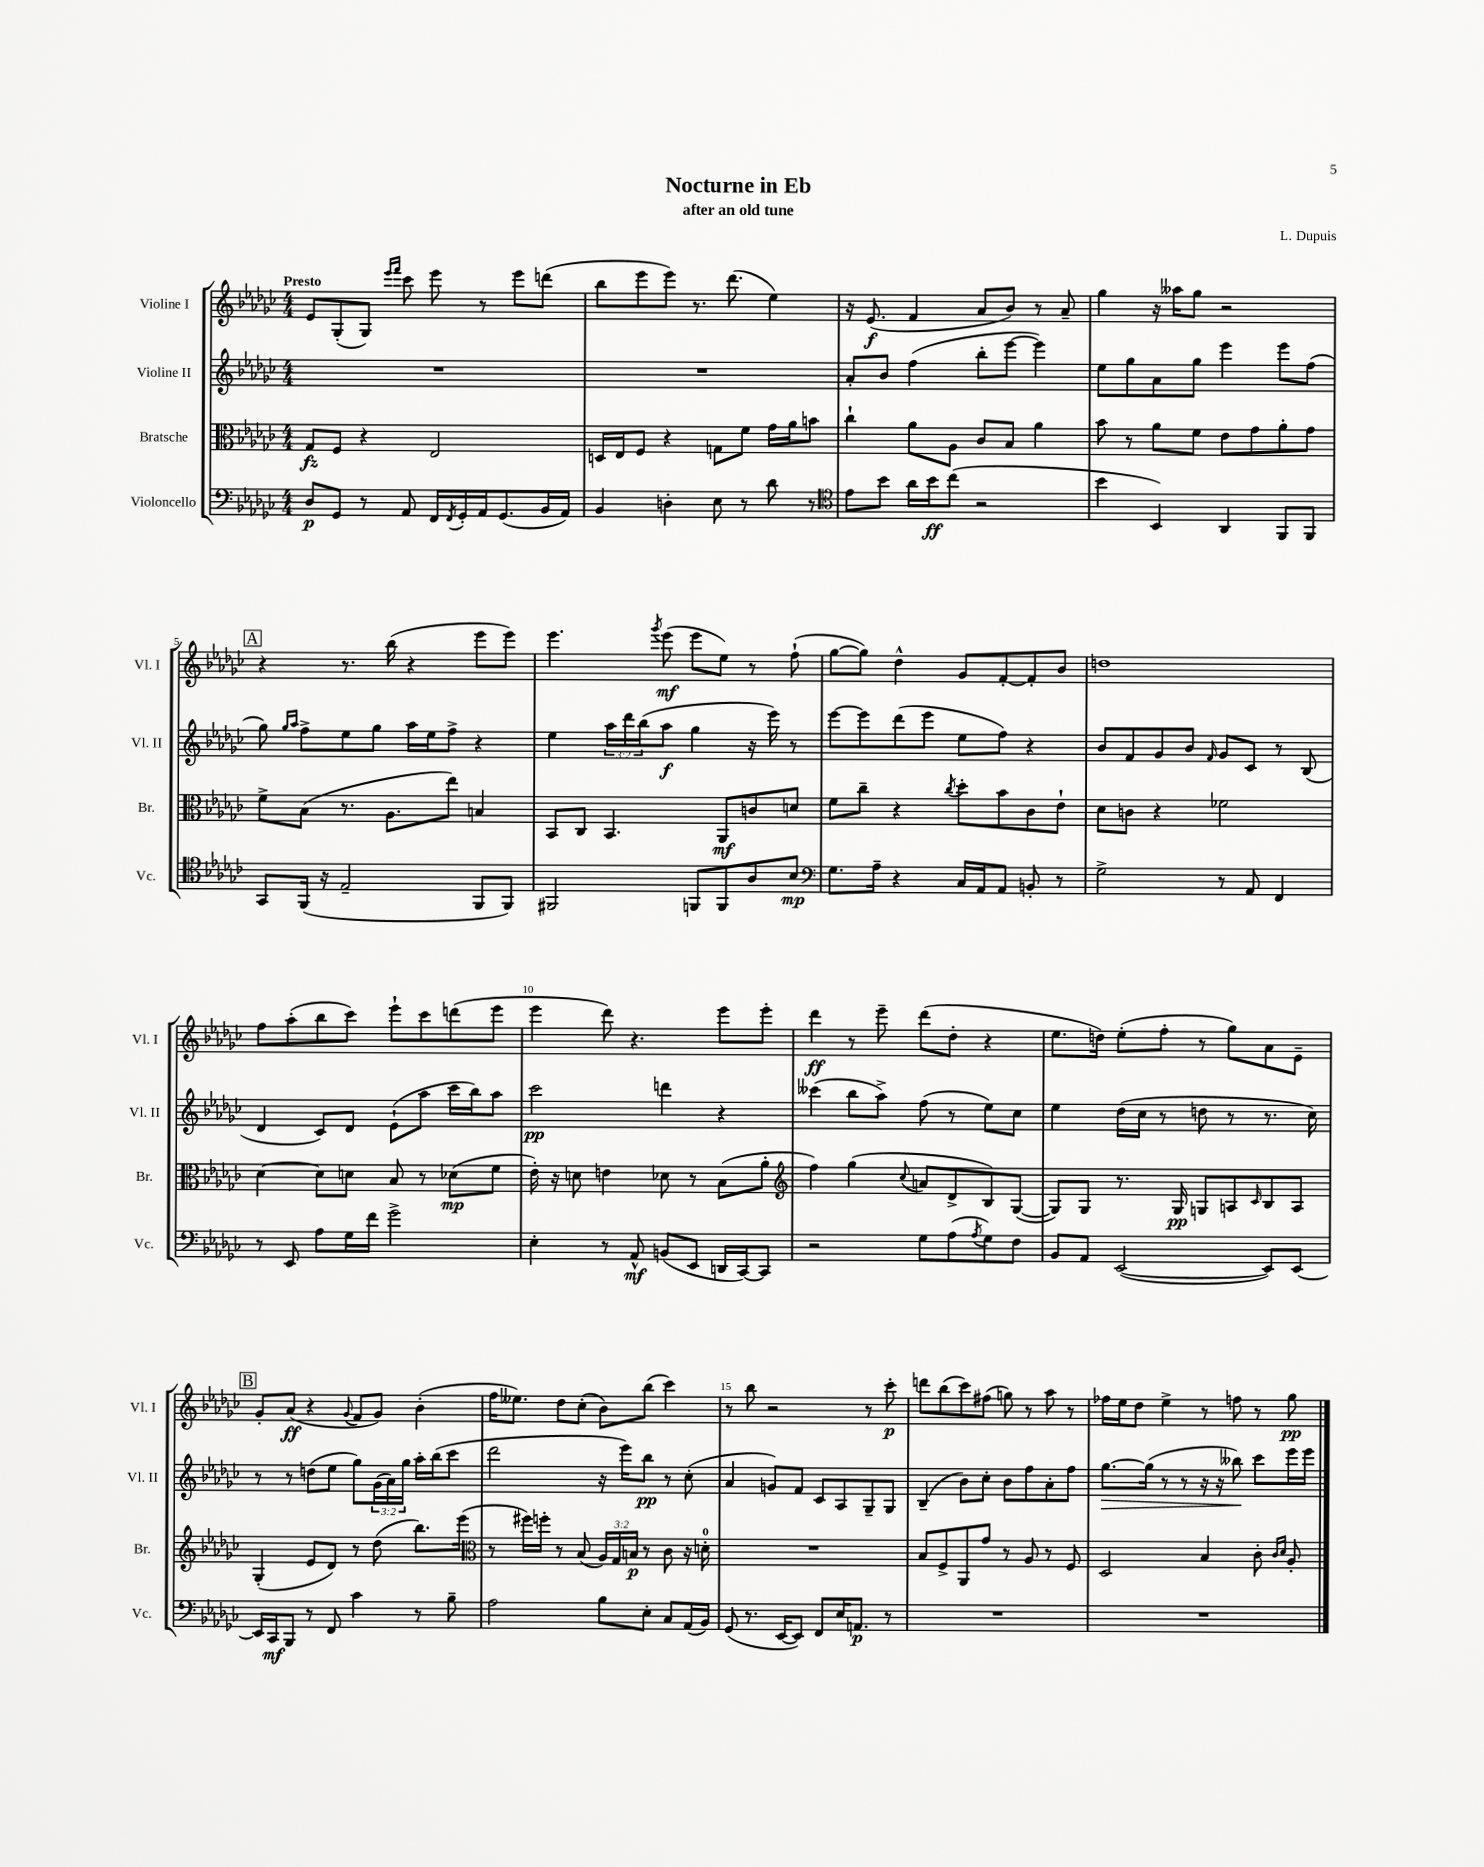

**kern	**kern	**kern	**kern
*staff4	*staff3	*staff2	*staff1
*clefF4	*clefC3	*clefG2	*clefG2
*k[b-e-a-d-g-c-]	*k[b-e-a-d-g-c-]	*k[b-e-a-d-g-c-]	*k[b-e-a-d-g-c-]
*M4/4	*M4/4	*M4/4	*M4/4
8D-	8G-	1r	8e-
8GG-	8F	.	(8G-'
8r	4r	.	8G-)
.	.	.	16qqeee-
.	.	.	16qqfff
8AA-	.	.	8ccc-
16FF	2E-	.	8eee-
8qFF	.	.	.
16GG-'	.	.	.
16AA-	.	.	8r
(8.GG-	.	.	.
.	.	.	8eee-
16BB-	.	.	(8ddd
16AA-)	.	.	.
=	=	=	=
4BB-	16D	1r	8bb-
.	16E-	.	.
.	8F	.	8eee-
4D'	4r	.	8eee-)
.	.	.	8.r
8E-	8G	.	.
.	.	.	(8.ddd-
8r	8f	.	.
8d-	16g-	.	4ee-)
.	16a-	.	.
8r	8b	.	.
=	=	=	=
*clefC4	*	*	*
8e-	4cc-`	8a-'	16r
.	.	.	(8.e-
8b-	.	8b-	.
16a-	8a-	(4ff	4f
16b-	.	.	.
(8cc-	8A-	.	.
2r	8c-	8bb-'	8a-
.	8B-	[8eee-	8b-)
.	4a-	4eee-])	8r
.	.	.	8a-~
=	=	=	=
4b-	8b-	8ee-	4gg-
.	8r	8gg-	.
4BB-)	8a-	8a-	16r
.	.	.	16aa--
.	8f	8gg-	8gg-
4AA-	8e-	4eee-	2r
.	8g-	.	.
8FF	8a-'	8eee-	.
8FF	8g-	(8ff	.
=	=	=	=
8GG-	8f^	8gg-)	4r
.	.	16qqgg-	.
.	.	16qqaa-	.
(16FF	(8B-	8ff^	.
16r	.	.	.
2E-~	8.r	8ee-	8.r
.	.	8gg-	.
.	8.A-	.	(16bb-
.	.	16aa-	4r
.	.	16ee-	.
.	8ee-)	8ff^	.
8FF	4B	4r	8eee-
8FF)	.	.	8eee-)
=	=	=	=
2FF#	8BB-	4ee-	4.eee-
.	8C-	.	.
.	4.BB-	24aa-	.
.	.	24ddd-	.
.	.	(24bb-	.
.	.	.	8qggg-
.	.	8aa-	(8eee-
8FF	.	4gg-	8eee-
8FF	8AA-	.	8ee-)
8A-	8c	16r	8r
.	.	16eee-)	.
8B-	8d	8r	(8ff`
=	=	=	=
*clefF4	*	*	*
8.G-	8f	[8eee-	[8gg-
.	8cc-~	8eee-]	8gg-])
16A-~	.	.	.
4r	4r	(8ddd-	4dd-^^
.	.	8eee-	.
.	8qcc-	.	.
16C-	8dd-'	8ee-	8g-
16AA-	.	.	.
8AA-	8b-	8ff)	[8f'
8BB'	8c-	4r	8f']
8r	8e-`	.	8b-
=	=	=	=
2G-^	8d-	8b-	1dd
.	8c	8f	.
.	4r	8g-	.
.	.	8b-	.
.	.	16qqf	.
8r	2f-	8g-	.
8AA-	.	8c-	.
4FF	.	8r	.
.	.	(8B-	.
=	=	=	=
8r	[4d-	4d-	8ff
8EE-	.	.	(8aa-'
8A-	8d-]	8c-)	8bb-
16G-	8d	8d-	8ccc-)
16f	.	.	.
2g-^	8B-	(8e-`	8eee-`
.	8r	8aa-	8ccc-
.	(8d-	16ccc-	(8ddd
.	.	16bb-)	.
.	8f	8aa-	8eee-
=	=	=	=
4E-'	16e-')	2ccc-	4eee-
.	16r	.	.
.	8d	.	.
8r	4e	.	8ddd-)
8AA-^^	.	.	4.r
(8BB	8d-	4ddd	.
8EE-	8r	.	.
16DD	(8B-	4r	8eee-
[16CC-)	.	.	.
8CC-]	8a-'	.	8eee-'
=	=	=	=
*	*clefG2	*	*
2r	4ff)	(4ccc--	4ddd-
.	(4gg-	8bb-	8r
.	.	8aa-^)	8eee-~
.	8qqcc-	.	.
8G-	8a	(8ff	(8ddd-
(8A-	8d-^	8r	8dd-'
8qA-	.	.	.
8G-)	8B-)	8ee-)	4r
8F	([8G-	8cc-	.
=	=	=	=
8BB-	8G-])	4ee-	8.ee-
8AA-	8G-	.	.
.	.	.	16dd)
([2EE-	8.r	(16dd-	(8ee-'
.	.	16cc-	.
.	.	8r	8ff'
.	16G-	.	.
.	8G	8dd	8r
.	8A	8r	8gg-)
.	16qqc-	.	.
8EE-])	8B-	8.r	8a-
[8EE-	8A	.	8e-~
.	.	16cc-)	.
=	=	=	=
16EE-]	(4G-'	8r	8g-'
16CC-	.	.	.
8BBB-	.	8r	(8a-
8r	8e-	(8dd	4r
8FF	8d-)	8ee-	.
.	.	.	8qqg-
4c-	8r	8gg-)	8f
.	(8dd-	(24g-	8g-)
.	.	24a-)	.
.	.	24gg-	.
8r	8.bb-)	16aa-'	(4b-'
.	.	(16bb-	.
8B-~	.	8ccc-	.
.	(16eee-	.	.
=	=	=	=
*	*clefC3	*	*
2A-	8r	2ddd-	16ff
.	.	.	8.ee--)
.	16ff#)	.	.
.	16ff'	.	.
.	8r	.	8dd-
.	(8B-	.	(8cc-'
8B-	24A-)	16r	8b-)
.	24G-	.	.
.	.	16eee-)	.
.	24B	.	.
8E-'	8r	8bb-	(8bb-
8C-	8c-	8r	4ccc-)
(16AA-	16r	(8cc-'	.
16BB-)	16d'	.	.
=	=	=	=
(8GG-	1r	4a-	8r
8.r	.	.	8bb-
.	.	8g)	2r
[16EE-	.	.	.
8EE-])	.	8f	.
8FF	.	8c-	.
16E-	.	8A-	.
8.AA	.	.	.
.	.	8G-~	8r
8r	.	8G-	8ccc-'
=	=	=	=
1r	8B-	(4B-~	8ddd
.	8F^	.	(8bb-
.	8AA-	8b-)	8ccc-)
.	8g-	8cc-'	(8ff#
.	8r	8b-	8gg)
.	8A-	8ff	8r
.	8r	8a-'	8aa-
.	8F	8ff	8r
=	=	=	=
1r	2D-	[8.gg-	16ff-
.	.	.	16ee-
.	.	.	8dd-
.	.	(16gg-]	.
.	.	8r	4ee-^
.	.	8r	.
.	4B-	16r	8r
.	.	16r	.
.	.	8bb--)	8ff
.	8c-'	8ccc-	8r
.	16qqc-	.	.
.	16qqd-	.	.
.	8A-'	16eee-	8gg-
.	.	16eee-	.
==	==	==	==
*-	*-	*-	*-
